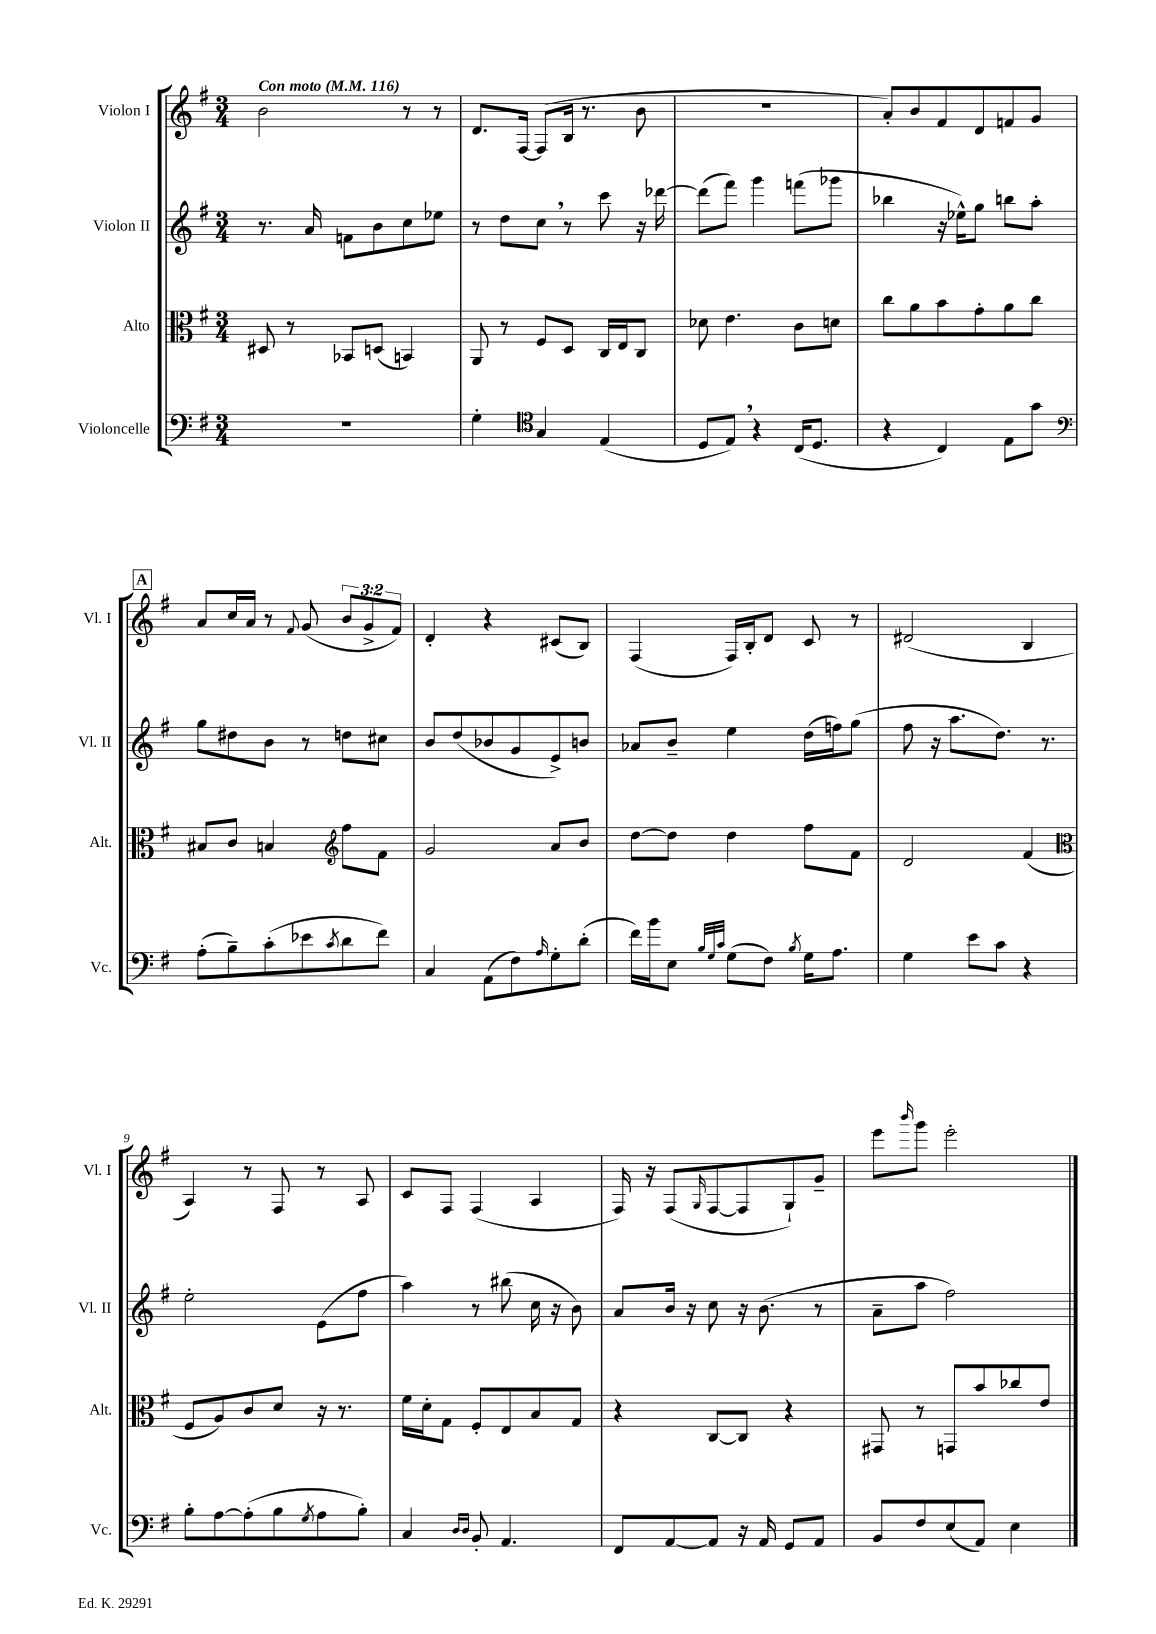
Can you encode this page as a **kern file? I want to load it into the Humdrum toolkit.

**kern	**kern	**kern	**kern
*staff4	*staff3	*staff2	*staff1
*clefF4	*clefC3	*clefG2	*clefG2
*k[f#]	*k[f#]	*k[f#]	*k[f#]
*M3/4	*M3/4	*M3/4	*M3/4
*MM116	*MM116	*MM116	*MM116
2.r	8D#/	8.r	2b\
.	8r	.	.
.	.	16a/	.
.	8BB-/L	8f\L	.
.	(8D/J	8b\	.
.	4BB/)	8cc\	8r
.	.	8ee-\J	8r
=	=	=	=
4G'\	8AA/	8r	8.d/L
.	8r	8dd\L	.
.	.	.	[16F#/Jk
*clefC4	*	*	*
4G/	8F#/L	8cc\J	(8F#/]L
.	8D/J	8r	16B/Jk
.	.	.	8.r
(4E/	16C/LL	8ccc\	.
.	16E/J	.	.
.	8C/J	16r	8b\
.	.	[16ddd-\	.
=	=	=	=
8D/L	8d-\	(8ddd-\]L	2.r
8E/J)	4.e\	8fff#\J)	.
4r	.	4ggg\	.
(16C/LK	8c\L	(8fff\L	.
8.D/J	.	.	.
.	8d\J	8ggg-\J	.
=	=	=	=
4r	8cc\L	4bb-\	8a'/L)
.	8a\	.	8b/
4C/)	8b\	16r	8f#/
.	.	16ee-^^\LK)	.
.	8g'\	8gg\J	8d/
8E\L	8a\	8bb\L	8f/
8g\J	8cc\J	8aa'\J	8g/J
=	=	=	=
*clefF4	*	*	*
(8A'\L	8B#/L	8gg\L	8a/L
8B~\)	8c/J	8dd#\	16cc/L
.	.	.	16a/JJ
(8c'\	4B/	8b\J	8r
.	.	.	8qqf#/
8e-\	.	8r	(8g/
*	*clefG2	*	*
8qc/	.	.	.
8d\	8ff#\L	8dd\L	12b/L
.	.	.	12g^/
8f#\J)	8f#\J	8cc#\J	.
.	.	.	12f#/J)
=	=	=	=
4C/	2g/	8b/L	4d'/
.	.	(8dd/	.
(8AA\L	.	8b-/	4r
8F#\)	.	8g/	.
16qqA/	.	.	.
8G'\	8a/L	8e^/)	(8c#/L
(8d'\J	8b/J	8b/J	8B/J)
=	=	=	=
16f#\LL)	[8dd\L	8a-/L	(4F#/
16b\J	.	.	.
8E\J	8dd\]J	8b~/J	.
32qqB/LLL	.	.	.
32qqG/	.	.	.
32qqc/JJJ	.	.	.
(8G\L	4dd\	4ee\	16F#/LL)
.	.	.	16B'/J
8F#\J)	.	.	8d/J
8qB/	.	.	.
16G\LK	8ff#\L	(16dd\LL	8c/
8.A\J	.	16ff\J)	.
.	8f#\J	(8gg\J	8r
=	=	=	=
4G\	2d/	8ff#\	(2d#/
.	.	16r	.
.	.	8.aa\L	.
8e\L	.	.	.
8c\J	.	8.dd\J)	.
4r	(4f#/	.	4B/
.	.	8.r	.
=	=	=	=
*	*clefC3	*	*
8B'\L	8F#/L	2ee'\	4A/)
[8A\	8A/)	.	.
(8A'\]	8c/	.	8r
8B\	8d/J	.	8F#/
8qG/	.	.	.
8A\	16r	(8e\L	8r
.	8.r	.	.
8B'\J)	.	8ff#\J	8A/
=	=	=	=
4C/	16f#\LL	4aa\)	8c/L
.	16d'\J	.	.
.	8G\J	.	8F#/J
16qqD/LL	.	.	.
16qqD/JJ	.	.	.
8BB'/	8F#'/L	8r	(4F#/
4.AA/	8E/	(8bb#\	.
.	8B/	16cc\	4A/
.	.	16r	.
.	8G/J	8b\)	.
=	=	=	=
8FF#/L	4r	8a/L	16F#/)
.	.	.	16r
[8AA/	.	16b/Jk	(8F#/L
.	.	16r	.
.	.	.	16qqG/
8AA/]J	[8C/L	8cc\	[8F#/
16r	8C/]J	16r	8F#/]
16AA/	.	(8.b\	.
8GG/L	4r	.	8G`/)
8AA/J	.	8r	8g~/J
=	=	=	=
8BB/L	8GG#/	8a~\L	8eee\L
.	.	.	16qqbbb/
8F#/	8r	8aa\J	8ggg\J
(8E/	8GG/L	2ff#\)	2eee'\
8AA/J)	8b/	.	.
4E\	8cc-/	.	.
.	8e/J	.	.
==	==	==	==
*-	*-	*-	*-
